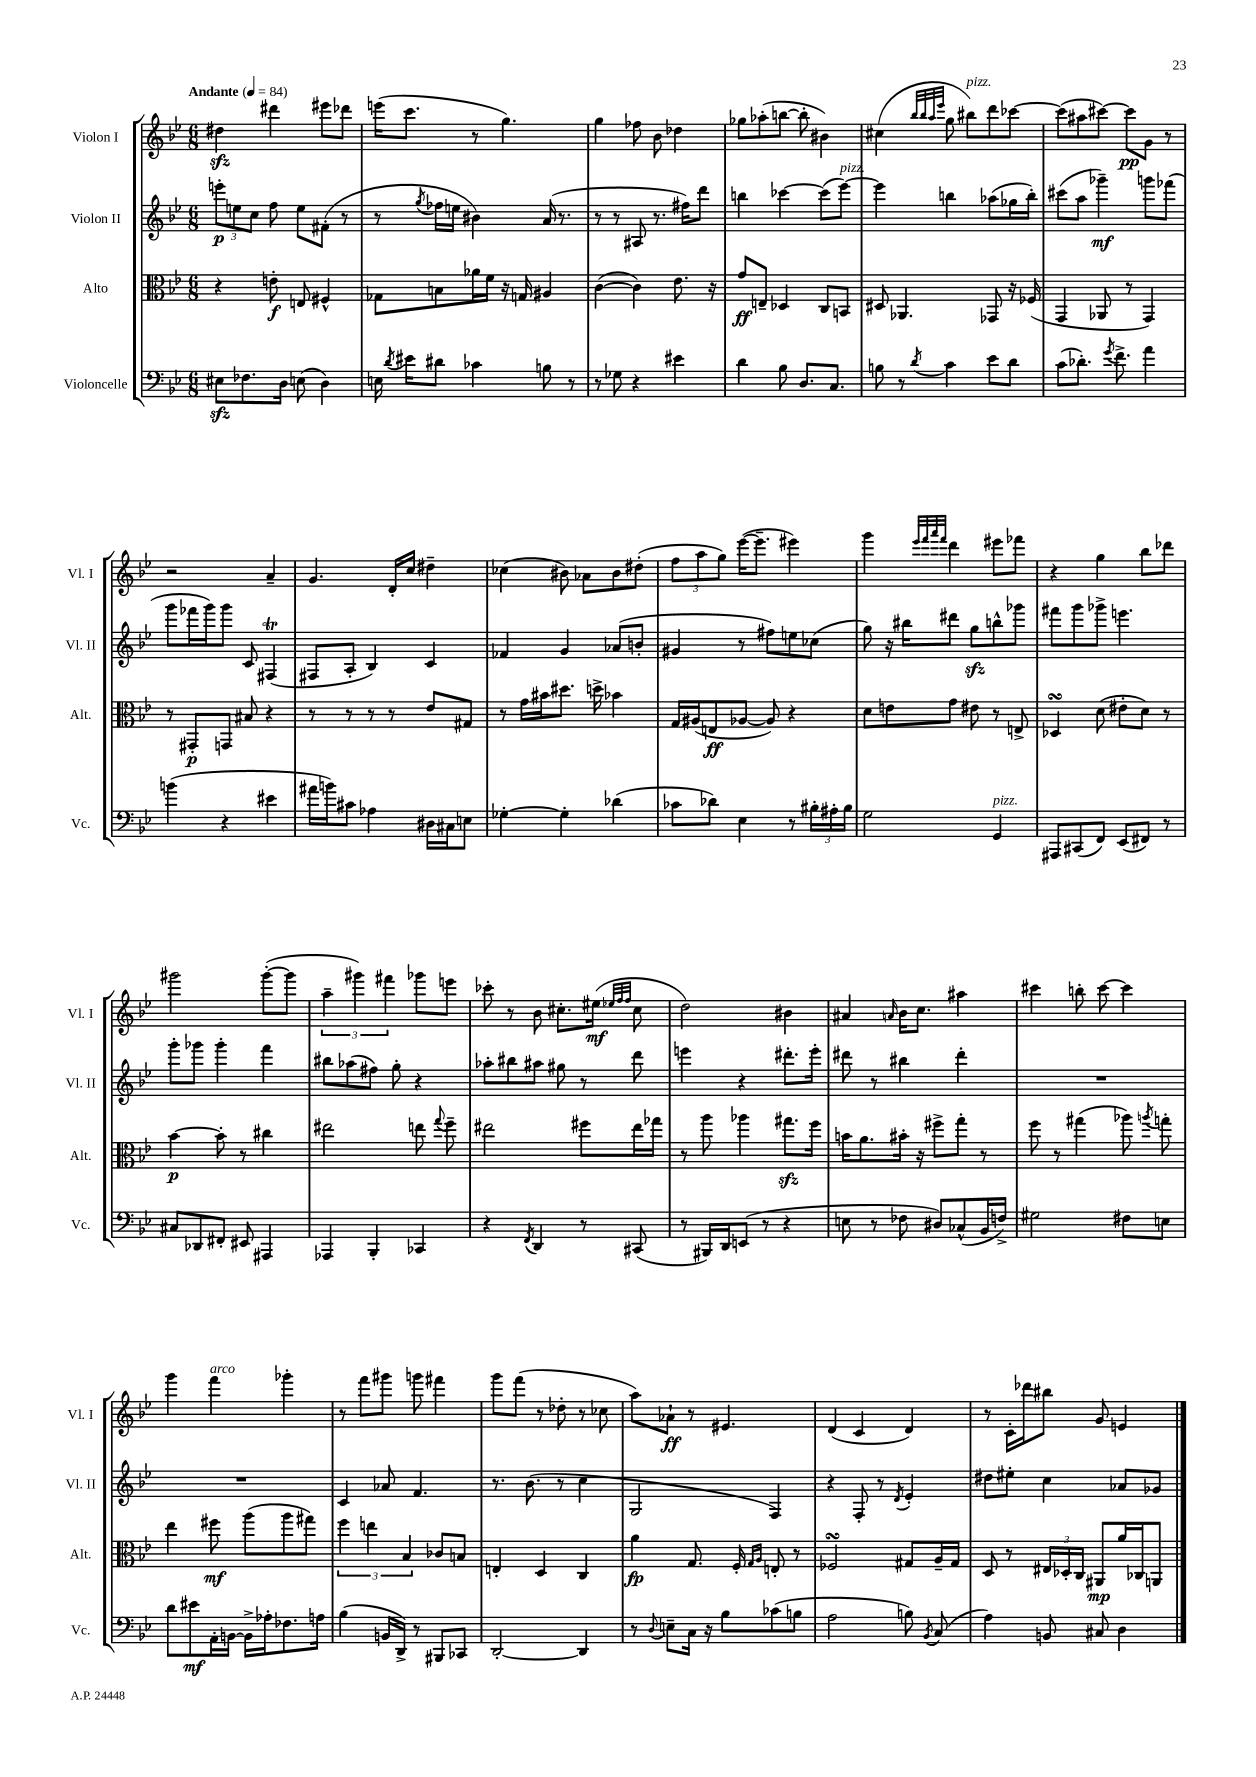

**kern	**kern	**kern	**kern
*staff4	*staff3	*staff2	*staff1
*clefF4	*clefC3	*clefG2	*clefG2
*k[b-e-]	*k[b-e-]	*k[b-e-]	*k[b-e-]
*M6/8	*M6/8	*M6/8	*M6/8
*MM84	*MM84	*MM84	*MM84
8E#\L	4r	12eee'\L	4dd#\
.	.	12ee\	.
8.F-\	.	.	.
.	.	12cc\J	.
.	8e'\	8ff\	4ddd#\
16D\Jk	.	.	.
(8E\	8E/	8ee\L	.
4D\)	4F#^^/	(8f#'\J	8eee#\L
.	.	8r	8ddd-\J
=	=	=	=
16E\	8G-\L	8r	(16eee\LK
8qd/	.	.	.
16e#\LK	.	.	8.ccc\J
.	.	8qgg/	.
8d#\J	8B\	16ff-\LL	.
.	.	16ee\JJ	.
4c-\	16a-\L	4b#\)	8r
.	16f\JJ	.	.
.	16r	.	4.gg\)
.	16G/	.	.
8B\	4A#/	(16a/	.
.	.	8.r	.
8r	.	.	.
=	=	=	=
8r	([4c\	8r	4gg\
8G-\	.	8r	.
4r	4c\])	8A#/	8ff-\
.	.	8.r	8b-\
4e#\	8.e-\	.	4dd-\
.	.	16ff#\LK)	.
.	.	8ddd\J	.
.	16r	.	.
=	=	=	=
4d\	8g/L	4bb\	8gg-\L
.	8E~/J	.	(8aa-'\
8B-\	4D-/	[4ccc-\	[8bb\J
8.D/L	.	.	8bb'\]
.	8C/L	(8ccc-\]L	4b#\)
8.C/J	.	.	.
.	8BB/J	[8eee-\J)	.
=	=	=	=
8B\	8D#/	4eee-\]	(4cc#\
8r	4.AA-/	.	.
.	.	.	32qqbb-/LLL
.	.	.	32qqbb-/
.	.	.	32qqaa/
8qd/	.	.	32qqeee-/JJJ
4c\	.	4bb\	8gg\
.	.	.	8bb#\L)
8e-\L	8GG-/	(8aa-\L	8ddd\
8d\J	16r	16gg-\L	[8ccc-\J
.	(16F-/	16bb'\JJ)	.
=	=	=	=
(8c\L	4GG/	(8ccc#\L	(8ccc-\]L
8.d-'\J)	.	8aa\J	8aa#\
.	8AA-/	4ggg-~\)	[8ccc#\J)
8qg/	.	.	.
8.f^\	.	.	.
.	8r	.	8ccc#\]L
4a\	4GG/)	8ggg\L	8g\J
.	.	(8fff-\J	8r
=	=	=	=
(4b\	8r	8ggg\L	2r
.	8GG#'/L	16fff-\L	.
.	.	16ggg\J)	.
4r	8GG/J	8ggg\J	.
.	8B#/	8c/	.
4e#\	4r	(4F#/	4a~/
=	=	=	=
16a#\LL	8r	8F#/L	4.g/
16b\J)	.	.	.
8c#\J	8r	8A'/J	.
4A-\	8r	4B-/)	.
.	8r	.	16d'/LL
.	.	.	16cc/JJ
16D#\LL	8e-/L	4c/	4dd#~\
16C#\J	.	.	.
8E\J	8G#/J	.	.
=	=	=	=
[4G-'\	8r	4f-/	(4cc-\
.	16g\LL	.	.
.	16b#\J	.	.
4G-'\]	8.dd#\J	4g/	8b#\)
.	.	.	8a-\L
.	16dd^\	.	.
(4d-\	4b-\	(8a-/L	8b#\
.	.	8b'/J	(8dd#'\J
=	=	=	=
8c-\L	16G/LL	4g#/	12ff\L
.	(16A#/J	.	.
.	.	.	12aa\
8d-\J)	8E/	.	.
.	.	.	12gg\J)
4E-\	[8A-/J	8r	([16eee-\LK
.	.	.	8.eee-~\]J
.	8A-/])	8ff#\L)	.
8r	4r	8ee\	4eee#\)
24B#'\LL	.	(8cc-\J	.
24A#'\	.	.	.
24B#\JJ	.	.	.
=	=	=	=
2G\	8d\L	8gg\)	4ggg\
.	8e\	16r	.
.	.	16bb#\LK	.
.	.	.	32qqeee-/LLL
.	.	.	32qqfff/
.	.	.	32qqaaa/
.	.	.	32qqfff/JJJ
.	8g\J	8ddd#\J	4ddd\
.	8e#\	8gg\L	.
4GG/	8r	8bb^^\	8eee#\L
.	8E^/	8ggg-\J	8fff-\J
=	=	=	=
8AAA#/L	4D-/	8fff#\L	4r
(8CC#/	.	8ggg\	.
8FF/J)	(8d\	8ggg-^\J	4gg\
(8EE-/L	8e#'\L	4.eee\	.
8FF#/J)	8d\J)	.	8bb-\L
8r	8r	.	8ddd-\J
=	=	=	=
8C#/L	[4b-\	8ggg'\L	2ggg#\
8DD-/	.	8ggg-\J	.
8FF#'/J	8b-'\]	4ggg-'\	.
8EE#/	8r	.	.
4AAA#/	4cc#\	4fff\	([8ggg#'\L
.	.	.	8ggg#\]J
=	=	=	=
4AAA-/	2ee#\	8bb#\L	6aa~\
.	.	(8aa-\	.
.	.	.	6ggg#\)
4BBB-'/	.	8ff#\J)	.
.	.	.	6fff#\
.	.	8gg'\	.
4CC-/	8ee\	4r	8ggg-\L
.	8qqgg/	.	.
.	8ff~\	.	8eee\J
=	=	=	=
4r	2ee#\	8aa-'\L	8ccc-'\
.	.	8bb#\	8r
8qFF/	.	.	.
4DD/	.	8aa#\J	8b-\
.	.	8gg#\	8.cc#'\L
8r	8ff#\L	8r	.
.	.	.	(16ee#\Jk
.	.	.	32qqee-/LLL
.	.	.	32qqff/
.	.	.	32qqff/JJJ
(8CC#/	16ee#\L	8ddd\	8cc#\
.	16gg-\JJ	.	.
=	=	=	=
8r	8r	4eee\	2dd\)
16BBB#/LL)	8aa\	.	.
16DD/J	.	.	.
(8EE/J	4aa-\	4r	.
8r	.	.	.
4r	8.gg#\L	8.ddd#'\L	4b#\
.	16ff\Jk	16eee'\Jk	.
=	=	=	=
8E\	16b\LK	8ddd#\	4a#/
.	8.a\	.	.
8r	.	8r	.
.	.	.	16qqa/
8F-\	16b#'\Jk	4bb#\	16b-\LK
.	16r	.	8.cc\J
8D#/L)	8ff#^\L	.	.
(8C-^^/	8gg'\J	4ddd#'\	4aa#\
16BB-/L	8r	.	.
16F^/JJ)	.	.	.
=	=	=	=
2G#\	8ff\	2.r	4ccc#\
.	8r	.	.
.	(4gg#\	.	8bb'\
.	.	.	[8ccc#\
8F#\L	8aa-\)	.	4ccc#\]
.	8qaa/	.	.
8E\J	8gg'\	.	.
=	=	=	=
8d\L	4ee-\	2.r	4ggg\
8e#\	.	.	.
16AA'\L	8ff#\	.	4fff\
[16BB\JJ	.	.	.
16BB^\]LL	(8aa\L	.	.
16A-'\J	.	.	.
8.F-\	8aa\	.	4ggg-'\
.	8gg#\J)	.	.
16A\Jk	.	.	.
=	=	=	=
(4B-\	6ff\	4c/	8r
.	.	.	8fff\L
.	6ee\	.	.
16BB/LL	.	8a-/	8ggg#\J
16DD^/JJ)	.	.	.
.	6B-/	.	.
8r	.	4.f/	8ggg\
8BBB#/L	8c-/L	.	4fff#\
8CC-/J	8B/J	.	.
=	=	=	=
[2DD'/	4E'/	8.r	8ggg\L
.	.	.	(8fff\J
.	.	(8.b-\	.
.	4D/	.	8r
.	.	8r	8dd-'\
4DD/]	4C/	4cc\	8r
.	.	.	8cc-\
=	=	=	=
8r	4a\	2G/	8aa\L)
8qqD/	.	.	.
8E~\L	.	.	8a-`\J
16C\Jk	8.G/	.	8r
16r	.	.	.
8B-\L	.	.	4.e#/
.	16F'/	.	.
.	16qqG/LL	.	.
.	16qqA/JJ	.	.
(8c-\	8E'/	4F/)	.
8B\J	8r	.	.
=	=	=	=
2A\	2F-/	4r	(4d/
.	.	8F'/	4c/
.	.	8r	.
.	.	8qd/	.
8B\)	8G#/L	4e-'/	4d/)
8qBB-/	.	.	.
(8C/	16A~/L	.	.
.	16G#/JJ	.	.
=	=	=	=
4A\)	8D/	8dd#\L	8r
.	8r	8ee#'\J	16c'\LL
.	.	.	16ddd-\J
8BB/	24E#/LL	4cc\	8bb#\J
.	24D-'/	.	.
.	24C/JJ	.	.
8C#/	8AA#/L	.	8g/
4D\	16a/L	8a-/L	4e/
.	16C-/J	.	.
.	8AA/J	8g-/J	.
==	==	==	==
*-	*-	*-	*-
